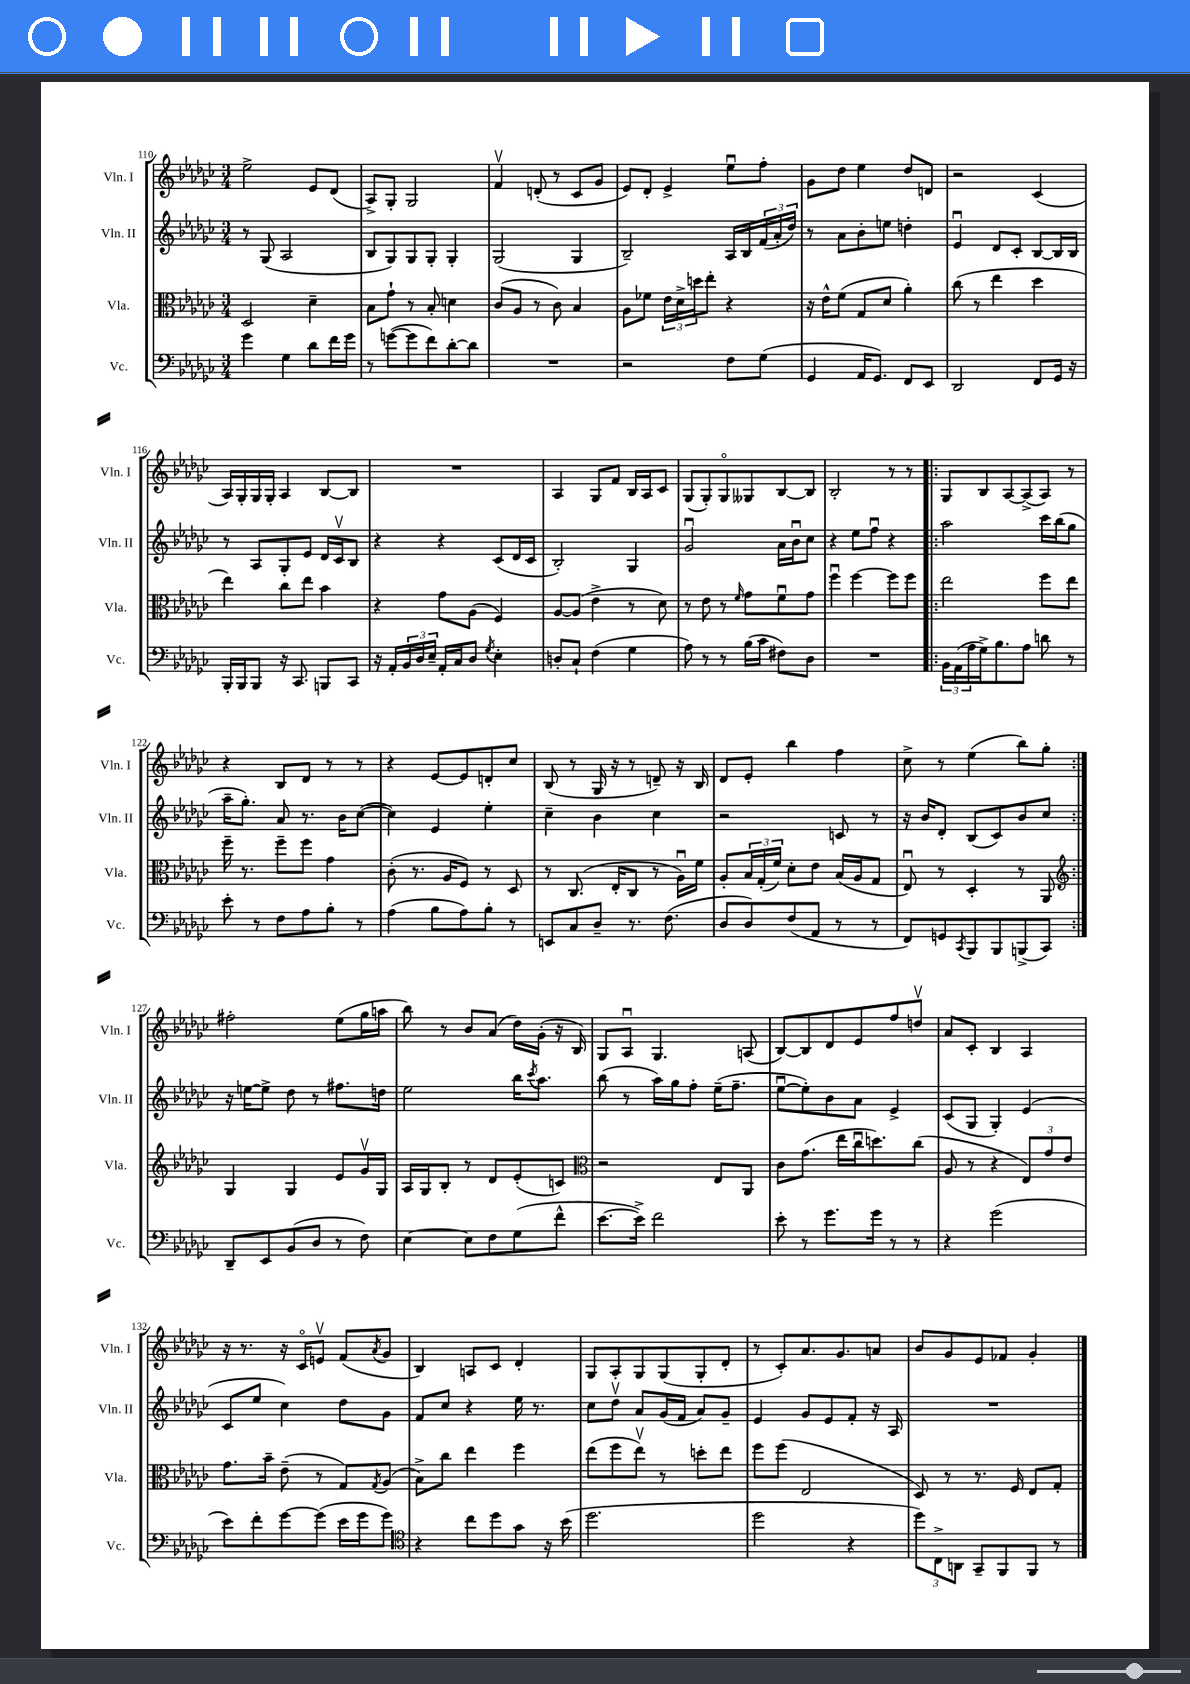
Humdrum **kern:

**kern	**kern	**kern	**kern
*staff4	*staff3	*staff2	*staff1
*clefF4	*clefC3	*clefG2	*clefG2
*k[b-e-a-d-g-c-]	*k[b-e-a-d-g-c-]	*k[b-e-a-d-g-c-]	*k[b-e-a-d-g-c-]
*M3/4	*M3/4	*M3/4	*M3/4
4g-	2D-	8r	2ee-^
.	.	(8G-	.
4G-	.	2A-	.
8d-	4d-~	.	8e-
16f	.	.	(8d-
16g-	.	.	.
=	=	=	=
8r	8B-	8B-	8A-^)
([8g	8g-`	8G-)	8G-'
8g]	8r	8G-	2G-
8f)	8B-'	8G-'	.
[8d-'	4d	4G-'	.
8d-]	.	.	.
=	=	=	=
2.r	(8c-	(2G-	4fv
.	8A-	.	.
.	8r	.	(8d'
.	8c-)	.	8r
.	4B-	4G-	8c-
.	.	.	8g-
=	=	=	=
2r	8A-	2B-~)	8e-)
.	8f-	.	8d-'
.	24e-	.	4e-^
.	24d-^	.	.
.	24dd	.	.
.	8ee-'	.	.
8F	4r	16A-	8ee-u
.	.	16B-	.
(8G-	.	(24f	8ff'
.	.	24a-'	.
.	.	24dd-)	.
=	=	=	=
4GG-	16r	8r	8g-
.	16e-^^	.	.
.	(8f	8a-	8dd-
16AA-	8G-	8b-'	4ee-
8.GG-)	.	.	.
.	8d-	8ee	.
8FF	4a-')	4dd'	8dd-
8EE-	.	.	8d
=	=	=	=
2DD-	(8cc-	4e-u	2r
.	8r	.	.
.	4ee-	8d-	.
.	.	8c-'	.
8FF	4dd-	[8B-	(4c-
16GG-	.	16B-]	.
16r	.	16B-	.
=	=	=	=
16BBB-'	4ee-)	8r	16A-)
16BBB-	.	.	16G-'
8BBB-	.	8A-	16G-
.	.	.	16G-'
16r	8cc-	8G-'	4A-
8.CC-	.	.	.
.	8ee-	8e-	.
8BBB	4b-	16d-	[8B-
.	.	16c-v	.
8CC-	.	8B-	8B-]
=	=	=	=
16r	4r	4r	2.r
16AA-'	.	.	.
24BB-	.	.	.
24D-	.	.	.
24E-~	.	.	.
16AA-'	8g-	4r	.
16C-	.	.	.
8D-	(8A-	.	.
8qG-	.	.	.
4E-'	4F)	(8c-	.
.	.	16d-	.
.	.	16c-	.
=	=	=	=
8D'	[8A-	2B-')	4A-
8C-`	(8A-]	.	.
(4F	4e-^	.	8G-
.	.	.	8f
4G-	8r	4G-	16B-
.	.	.	16A-
.	8d-)	.	8c-
=	=	=	=
8A-)	8r	2g-u	(8G-
8r	8e-	.	8G-')
8r	8r	.	8G-o
.	16qqf	.	.
(16B-	8g-	.	8G--
16c-	.	.	.
8F#)	8fu	16a-	[8B-
.	.	16b-u	.
8D-	8g-	8cc-	8B-]
=	=	=	=
2.r	4ffu	4r	2B-'
.	[4ff	8ee-	.
.	.	8ffu	.
.	8ff]	4r	8r
.	8ff	.	8r
=!|:	=!|:	=!|:	=!|:
24BB-	2ee-	2aa-	8G-
(24AA-	.	.	.
24A-	.	.	.
16G-^)	.	.	8B-
8.B-	.	.	.
.	.	.	[8A-
8A-	.	.	(8A-^]
8d	8ff	16ccc-	8A-)
.	.	(16bb-	.
8r	8ee-	8gg-	8r
=	=	=	=
8e-'	16ff~	16aa-~	4r
.	8.r	8.gg-')	.
8r	.	.	.
8F	8ff~	8a-	8B-
8A-	8ff	8.r	8d-
8B-'	4g-	.	8r
.	.	16b-	.
8r	.	([8cc-	8r
=	=	=	=
(4A-	(8c-'	4cc-])	4r
.	8.r	.	.
8B-	.	4e-	[8e-
.	16A-	.	.
8A-)	8F)	.	8e-]
8B-'	8r	4ee-'	8d'
8r	8D-	.	8cc-
=	=	=	=
8EE	8r	4cc-~	(8B-
8C-	(8.C-	.	8r
8D-~	.	4b-	16G-
.	16E-'	.	16r
8.r	8C-	.	8r
.	8r	4cc-	8d~)
(8.F	.	.	.
.	16A-u)	.	16r
.	16f	.	16B-
=	=	=	=
8D-	8A-'	2r	8d-
8D-)	24B-	.	8e-'
.	(24G-'	.	.
.	24f)	.	.
(8F	8d-'	.	4bb-
8AA-	8e-	.	.
8r	(16B-	8c	4ff
.	16A-	.	.
8r	8G-	8r	.
=	=	=	=
8FF)	8E-u)	16r	8cc-^
.	.	16b-	.
8GG	8r	8d-'	8r
8qCC-	.	.	.
8BBB-	4D-'	(8B-	(4ee-
8BBB-	.	8c-)	.
(8BBB^	8r	8b-	8bb-)
8CC-)	8AA-	8cc-	8gg-'
=:|!	=:|!	=:|!	=:|!
*	*clefG2	*	*
8DD-~	4G-	16r	2ff#'
.	.	[16ee	.
8EE-	.	8ee^]	.
(8BB-	4G-	8dd-	.
8D-	.	8r	.
8r	8e-	8.ff#	(8ee-
8F)	16g-v	.	16gg-
.	16G-	16dd	16aa
=	=	=	=
[4E-	16A-	2ee-	8bb-)
.	16G-	.	.
.	8B-'	.	8r
8E-]	8r	.	8b-
8F	8d-	.	(8a-
(8G-	(8e-'	16bb-	16dd-)
.	.	8qccc-	.
.	.	8.aa-	(16g-'
8f^^	8c)	.	16r
.	.	.	16B-)
=	=	=	=
*	*clefC3	*	*
[8.e-	2r	(8bb-	8G-
.	.	8r	8A-u
16e-^])	.	.	.
2f	.	16aa-)	4.G-
.	.	16gg-	.
.	.	8ff'	.
.	8E-	(16ee-~	.
.	.	8.ff~	.
.	8AA-	.	(8A
=	=	=	=
8e-'	8c-	[8ee-u	[8B-)
8r	(8.g-	8ee-'])	8B-]
8.g-	.	8b-	8d-
.	16ee-	.	.
.	16cc-u	8a-	8e-
16g-	8.dd)	.	.
8r	.	4e-^	8ff
8r	(8cc-	.	8ddv
=	=	=	=
4r	8A-	(8c-	8a-
.	8r	8G-	8c-'
(2g-	4r	4G-')	4B-
.	12E-)	(4e-	4A-
.	12g-	.	.
.	12e-	.	.
=	=	=	=
8e-)	8.g-	8c-	16r
.	.	.	8.r
8f'	.	8ee-	.
.	16b-~	.	.
[8g-	(8e-~	4cc-)	16r
.	.	.	16c-o
(8g-]	8r	.	8ev
16e-	8G-)	8dd-	(8f
16g-	.	.	.
.	8qG-	.	8qa-
8g-)	(8A-	8g-	8g-
=	=	=	=
*clefC4	*	*	*
4r	8B-^)	8f	4B-)
.	8cc-	8cc-	.
8cc-	4ee-	4r	8A
8dd-	.	.	8c-
8g-	4ff	16ee-	4d-'
.	.	8.r	.
16r	.	.	.
(16b-	.	.	.
=	=	=	=
2.dd-	(8ee-	8cc-	8G-
.	8ff	8dd-v	8A-'
.	8ee-v)	8a-	8G-
.	8r	(16g-	(8G-
.	.	16f	.
.	8dd'	8a-)	8G-'
.	8ee-	8g-~	8d-'
=	=	=	=
2dd-	8ff	4e-	8r
.	(8ff	.	8c-')
.	2E-	8g-	8.a-
.	.	8e-	.
.	.	.	8.g-
4r	.	8f'	.
.	.	16r	8a
.	.	16A-	.
=	=	=	=
12dd-)	8D-)	2.r	8b-
12C-^	.	.	.
.	8r	.	8g-
12AA	.	.	.
8GG-~	8.r	.	8e-
8FF	.	.	8f-
.	16F	.	.
8FF	8E-	.	4g-'
8r	8G-'	.	.
==	==	==	==
*-	*-	*-	*-
